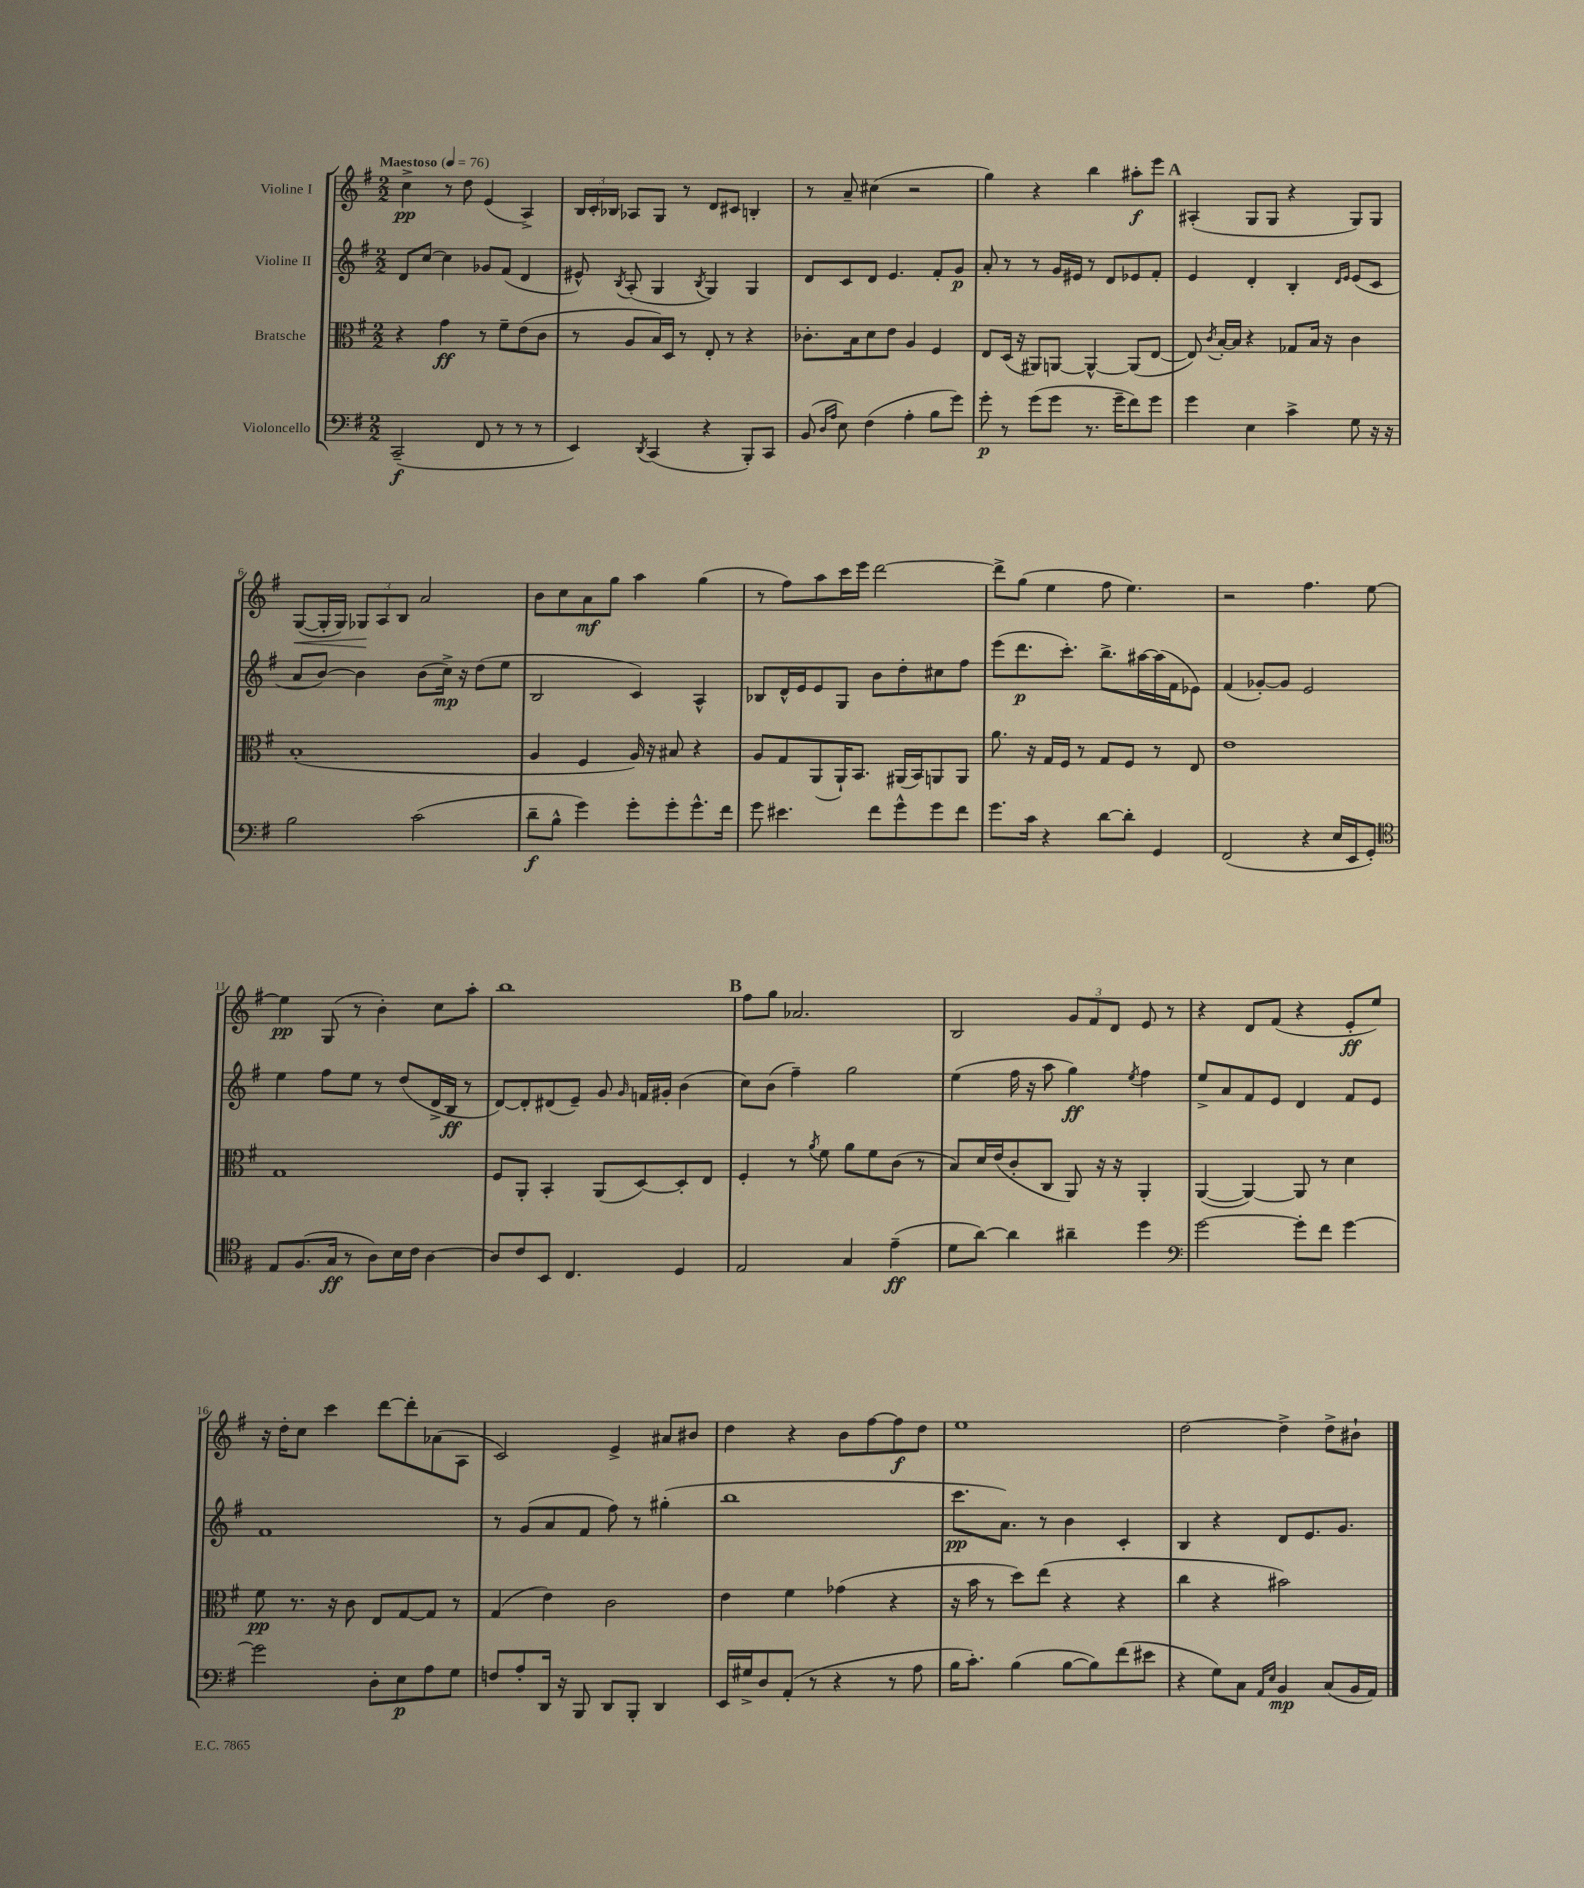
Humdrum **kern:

**kern	**kern	**kern	**kern
*staff4	*staff3	*staff2	*staff1
*clefF4	*clefC3	*clefG2	*clefG2
*k[f#]	*k[f#]	*k[f#]	*k[f#]
*M2/2	*M2/2	*M2/2	*M2/2
*MM76	*MM76	*MM76	*MM76
(2CC~	4r	8d	4cc^
.	.	[8cc	.
.	4g	4cc]	8r
.	.	.	8dd
8FF#	8r	8g-	(4e
8r	8f#~	(8f#	.
8r	(8e	4d	4A^)
8r	8c	.	.
=	=	=	=
4EE)	8r	8e#^^)	24B
.	.	.	24c'
.	.	.	24B-
.	.	8qB	.
.	8A	(8A'	8A-
8qDD	.	.	.
(4CC	16B)	4G	8G
.	16D	.	.
.	8r	.	8r
.	.	8qB	.
4r	8E'	4G)	8d
.	8r	.	8c#
8BBB')	4r	4G	4B'
8CC	.	.	.
=	=	=	=
(8BB	8.c-'	8d	8r
16qqD	.	.	.
16qqA	.	.	.
8E)	.	8c	8a~
.	16B	.	.
(4F#	8d	8d	(4cc#
.	8e	4.e	.
4A'	4A	.	2r
8B	4F#	8f#'	.
8g)	.	8g	.
=	=	=	=
8g'	8E	8a'	4gg)
8r	(16D	8r	.
.	16r	.	.
(8g	8AA#)	8r	4r
8g	[8AA	16g	.
.	.	16e#	.
8.r	4AA^^_	8r	4bb
.	.	8d	.
16g~	.	.	.
8f#)	(8AA]	8e-	8aa#'
8g	[8E	8f#'	8eee
=	=	=	=
4g	8E])	4e	(4A#'
.	8qc	.	.
.	[16B'	.	.
.	16B]	.	.
4E	4r	4d'	8G
.	.	.	8G
4c^	8G-	4B'	4r
.	16B	.	.
.	16r	.	.
.	.	16qqd	.
.	.	16qqe	.
8G	4c	(8e	8G)
16r	.	8c	8G
16r	.	.	.
=	=	=	=
2B	(1B'	8a	([8G
.	.	[8b)	16G']
.	.	.	16G)
.	.	4b]	12G-
.	.	.	12A
.	.	.	12B
(2c	.	(8b	2a
.	.	16cc^)	.
.	.	16r	.
.	.	(8dd	.
.	.	8ee	.
=	=	=	=
8d~	4A	2B	8b
8B^^	.	.	8cc
4g)	4F#	.	8a
.	.	.	8gg
8g'	16A)	4c)	4aa
.	16r	.	.
8g'	8B#	.	.
8.g^^	4r	4A^^	(4gg
16f#	.	.	.
=	=	=	=
8g	8A	8B-	8r
4.e#	8G	16d^^	8ff#)
.	.	16e	.
.	(8AA	8e	8aa
.	16AA`)	8G	16ccc
.	8.BB	.	16eee
8f#	.	8b	[2ddd
8g^^	(16AA#	8dd'	.
.	16BB)	.	.
8g	8AA	8cc#	.
8f#	8AA	8ff#	.
=	=	=	=
8.g	8.a	(8eee	8ddd^]
.	.	8.ddd	(8gg
16c	16r	.	.
4r	16G	.	4ee
.	16F#	8.ccc')	.
.	8r	.	.
[8d	8G	8.bb^	8ff#
8d']	8F#	.	4.ee)
.	.	[16aa#	.
4GG	8r	(16aa#]	.
.	.	16f#	.
.	8E	8e-)	.
=	=	=	=
(2FF#	1e	(4f#	2r
.	.	[8g-')	.
.	.	8g-]	.
4r	.	2e	4.ff#
16E	.	.	.
16EE	.	.	.
8GG')	.	.	[8ee
=	=	=	=
*clefC4	*	*	*
8E	1G	4ee	4ee]
(8.F#	.	.	.
.	.	8ff#	(8G
16G	.	.	.
8r	.	8ee	8r
8A)	.	8r	4b')
16B	.	(8dd	.
16c	.	.	.
[4A	.	16d^	8cc
.	.	16B	.
.	.	8r	8aa'
=	=	=	=
8A]	8F#	[8d)	1bb
8c	8AA'	8d']	.
8BB	4BB'	(8d#	.
4.C	.	8e~)	.
.	(8AA	8g	.
.	.	16qqg	.
.	[8D)	16f	.
.	.	16g#'	.
4D	8D']	(4b	.
.	8E	.	.
=	=	=	=
2E	4F#'	8cc)	8ff#
.	.	(8b	8gg
.	8r	4ff#~)	2.a-
.	8qa	.	.
.	8f#	.	.
4G	8a	2gg	.
.	8f#	.	.
(4e~	(8c	.	.
.	8r	.	.
=	=	=	=
8d	8B)	(4ee	2B
[8a)	16d	.	.
.	(16e	.	.
4a]	8c'	16ff#	.
.	.	16r	.
.	8C	8aa	.
4a#~	8AA)	4gg)	12g
.	.	.	12f#
.	16r	.	.
.	.	.	12d
.	16r	.	.
.	.	8qee	.
4dd	4AA'	4ff#	8e
.	.	.	8r
=	=	=	=
*clefF4	*	*	*
[2g	([4AA	8ee^	4r
.	.	8a	.
.	4AA_)	8f#	8d
.	.	8e	(8f#
8g']	8AA]	4d	4r
8f#	8r	.	.
[4g	4d	8f#	8e'
.	.	8e	8ee)
=	=	=	=
2g]	8f#	1f#	16r
.	.	.	16dd'
.	8.r	.	8cc
.	.	.	4ccc
.	16r	.	.
.	8c	.	.
8D'	8E	.	[8ddd
8E	[8G	.	8ddd']
8A	8G]	.	(8a-
8G	8r	.	8A
=	=	=	=
8F	(4G	8r	2c)
8A'	.	(8g	.
16DD	4e)	8a	.
16r	.	.	.
8BBB	.	8f#	.
8DD	2c	8ff#)	4e^
8BBB'	.	8r	.
4DD	.	(4gg#'	8a#
.	.	.	8b#
=	=	=	=
16EE	4e	1bb	4dd
16G#^	.	.	.
8D	.	.	.
(8AA'	4f#	.	4r
8r	.	.	.
4r	(4g-	.	8b
.	.	.	[8ff#
8r	4r	.	8ff#]
8A	.	.	8dd
=	=	=	=
16B	16r	8.ccc	1ee
8.c')	16b	.	.
.	8r	.	.
.	.	8.a)	.
(4B	8dd)	.	.
.	(8ee	8r	.
[8B	4r	4b	.
8B])	.	.	.
(8f#	4r	4c'	.
8e#	.	.	.
=	=	=	=
4r	4cc	4B	[2dd
8G)	4r	4r	.
8C	.	.	.
16qqAA	.	.	.
16qqE	.	.	.
4BB	2b#)	8d	4dd^]
.	.	8.e	.
(8C	.	.	8dd^
.	.	8.g	.
16BB	.	.	8b#`
16AA)	.	.	.
==	==	==	==
*-	*-	*-	*-
